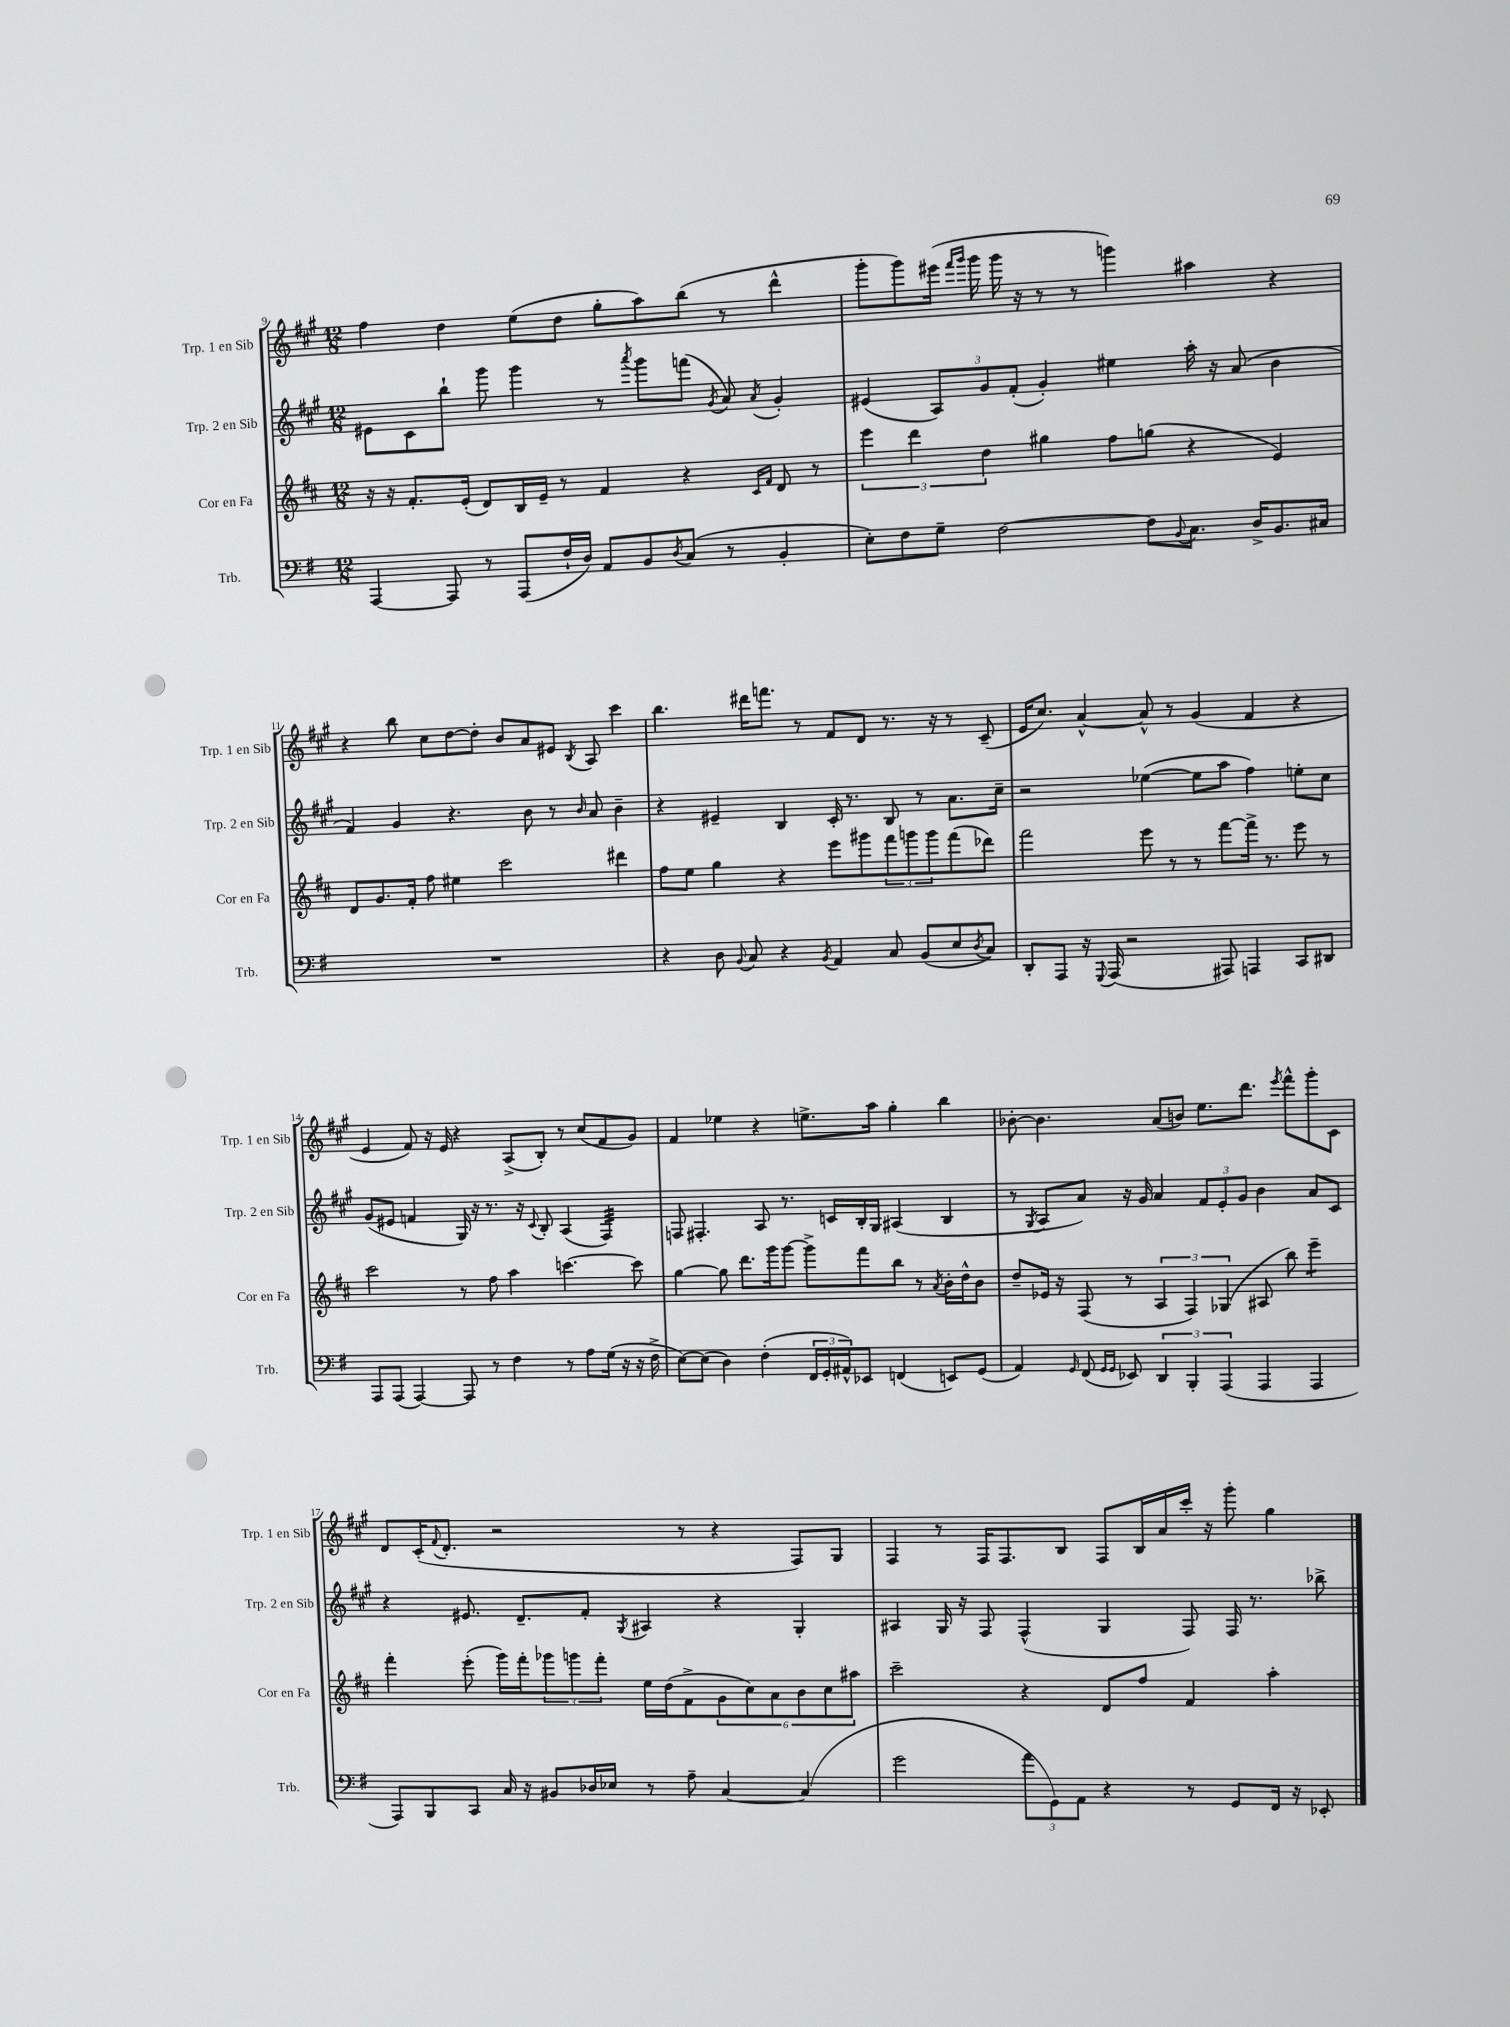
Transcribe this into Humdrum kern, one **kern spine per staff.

**kern	**kern	**kern	**kern
*staff4	*staff3	*staff2	*staff1
*clefF4	*clefG2	*clefG2	*clefG2
*k[f#]	*k[f#c#]	*k[f#c#g#]	*k[f#c#g#]
*M12/8	*M12/8	*M12/8	*M12/8
[4AAA	16r	8e#	4ff#
.	16r	.	.
.	8.f#'	8c#	.
8AAA]	.	8bb`	4dd
.	(16e'	.	.
8r	8d)	8ggg#	.
(8AAA	16B	4ggg#	(8ee
.	16e~	.	.
16F#`	8r	.	8dd
16D)	.	.	.
8AA	4f#	8r	8gg#'
.	.	8qaaa	.
8BB	.	8ggg#	8aa)
8qD	.	.	.
(8C	4r	(8fff	(8bb
.	.	8qg#	.
8r	.	8a)	8r
.	16qqc#	.	.
.	16qqf#	8qa	.
4BB'	8d	4g#'	4ddd^^
.	8r	.	.
=	=	=	=
8E')	6eee	(4e#	8ggg#'
8F#	.	.	8ggg#)
.	6ddd	.	.
8G~	.	12A)	(16eee#
.	.	.	16qqfff#
.	.	.	16qqggg#
.	.	.	16ggg#
.	6dd	12g#	.
[2F#	.	.	16ggg#
.	.	(12f#'	.
.	.	.	16r
.	4gg#	4g#')	8r
.	.	.	8r
.	8ff#	4ee#	4ggg)
8F#]	(8gg	.	.
8qqBB	.	.	.
8.C	4r	16aa'	4aa#
.	.	16r	.
.	.	(8a	.
16D^	.	.	.
8.BB	4e)	4b	4r
16C#	.	.	.
=	=	=	=
1.r	8d	4f#)	4r
.	8.g	.	.
.	.	4g#	8bb
.	16f#'	.	.
.	8ff#	.	8cc#
.	4ee#	4.r	[8dd
.	.	.	8dd']
.	2ccc#	.	8b
.	.	8b	8a
.	.	8r	8e#
.	.	16qqb	8qB
.	.	8a	8A
.	4ddd#	4b~	4ccc#
=	=	=	=
4r	8ff#	4r	4.bb
.	8ee	.	.
8D	4gg	4e#~	.
8qqBB	.	.	.
8C	.	.	16ddd#
.	.	.	8.fff
4r	4r	4B	.
.	.	.	8r
8qBB	.	.	.
4AA	8eee	16c#'	8f#
.	.	8.r	.
.	8ggg#	.	8d
8C	12fff#	8B	8.r
.	12ggg	.	.
(8BB	.	8r	.
.	12ggg	.	.
.	.	.	16r
8E	(8fff#	8.a	8r
8qD	.	.	.
8C)	8ddd-)	.	(8c#~
.	.	16cc#~	.
=	=	=	=
8DD'	2fff#	2r	16e
.	.	.	8.cc#)
8AAA	.	.	.
16r	.	.	[4a^^
8qqGGG	.	.	.
(16AAA	.	.	.
2r	.	.	.
.	8eee	([4ee-	8a^^]
.	8r	.	8r
.	8r	8ee-]	(4g#
8AAA#)	[8fff#	8aa	.
4AAA	16fff#^]	4ff#)	4f#
.	8.r	.	.
8CC	8eee	8ee'	4r
8DD#	8r	8cc#	.
=	=	=	=
8AAA	2ccc#	(8g#	4e
(8AAA	.	8e#	.
[4AAA)	.	4f	8f#)
.	.	.	16r
.	.	.	16e
8AAA]	8r	16G#)	4r
.	.	16r	.
8r	8ff#	8.r	.
4F#	4aa	.	(8A^
.	.	16r	.
.	.	8qqc#	.
.	.	8B'	8B')
8r	[4.ccc	(4A	8r
8A	.	.	(8cc#
(16G	.	4F#)	8f#
16r	.	.	.
16r	8ccc]	.	8g#)
16F#^	.	.	.
=	=	=	=
[8E)	[4gg	8F	4f#
(8E]	.	4.F#'	.
4D)	8gg]	.	4ee-
.	8.ddd	.	.
(4F#'	.	8A	4r
.	16ggg	.	.
.	[8ggg	8.r	.
24FF#	8ggg^]	.	8.ee^
24GG'	.	.	.
.	.	16c	.
24AA#^^)	.	.	.
8EE-	8fff#	16B'	.
.	.	16G#	16aa
(4FF	8bb	(4A#	4gg#'
.	8r	.	.
.	8qa	.	.
8EE)	16b'	4B	4bb
.	16dd^^	.	.
(8GG	8b	.	.
=	=	=	=
4AA)	8dd~	8r	[8b-'
.	.	8qG#	.
.	16e-	8A	4.b-]
.	16r	.	.
16qqGG	.	.	.
(8FF#	(8F#	8a)	.
16qqGG	.	.	.
16qqGG	.	.	.
8EE-)	8r	16r	.
.	.	16g#	.
6DD	6A	4a	(8a
.	.	.	8b)
6BBB'	6F#)	.	.
.	.	12f#	8.ee
(6AAA	(6G-	12e'	.
.	.	12g#	.
.	.	.	8.ddd
4AAA	8A#	4b	.
.	.	.	8qeee
.	8bb)	.	8fff#^^
4AAA	4eee~	8a	8ggg#'
.	.	8c#	8c#
=	=	=	=
8AAA)	4fff#'	4r	8d
8BBB	.	.	(16c#'
.	.	.	8qqf#
.	.	.	8.d'
8CC	(8eee'	8.e#	.
16C	16ggg)	.	2r
16r	16fff#'	8.d~	.
8BB#	12ggg-	.	.
.	12ggg	.	.
16D-	.	8f#'	.
.	12fff#'	.	.
16E-	.	.	.
.	.	8qG#	.
8r	16ee	4A#	.
.	(16dd	.	.
8A~	8f#^	.	8r
[4C	12g	4r	4r
.	12cc#)	.	.
.	12a	.	.
(4C]	12b	4G#'	8F#)
.	12cc#	.	.
.	.	.	8G#
.	12aa#	.	.
=	=	=	=
2g	2ccc#~	4A#	4F#
.	.	16G#	8r
.	.	16r	.
.	.	8F#	16F#
.	.	.	8.F#
12a	4r	(4F#^^	.
12GG)	.	.	.
.	.	.	8B
12AA	.	.	.
4r	8d	4G#	8F#
.	8ff#	.	16B
.	.	.	16a
8r	4f#	8F#)	16ccc#'
.	.	.	16r
8GG	.	16F#	8ggg#'
.	.	8.r	.
16FF#	4aa'	.	4gg#
16r	.	.	.
8EE-'	.	8bb-^	.
==	==	==	==
*-	*-	*-	*-
